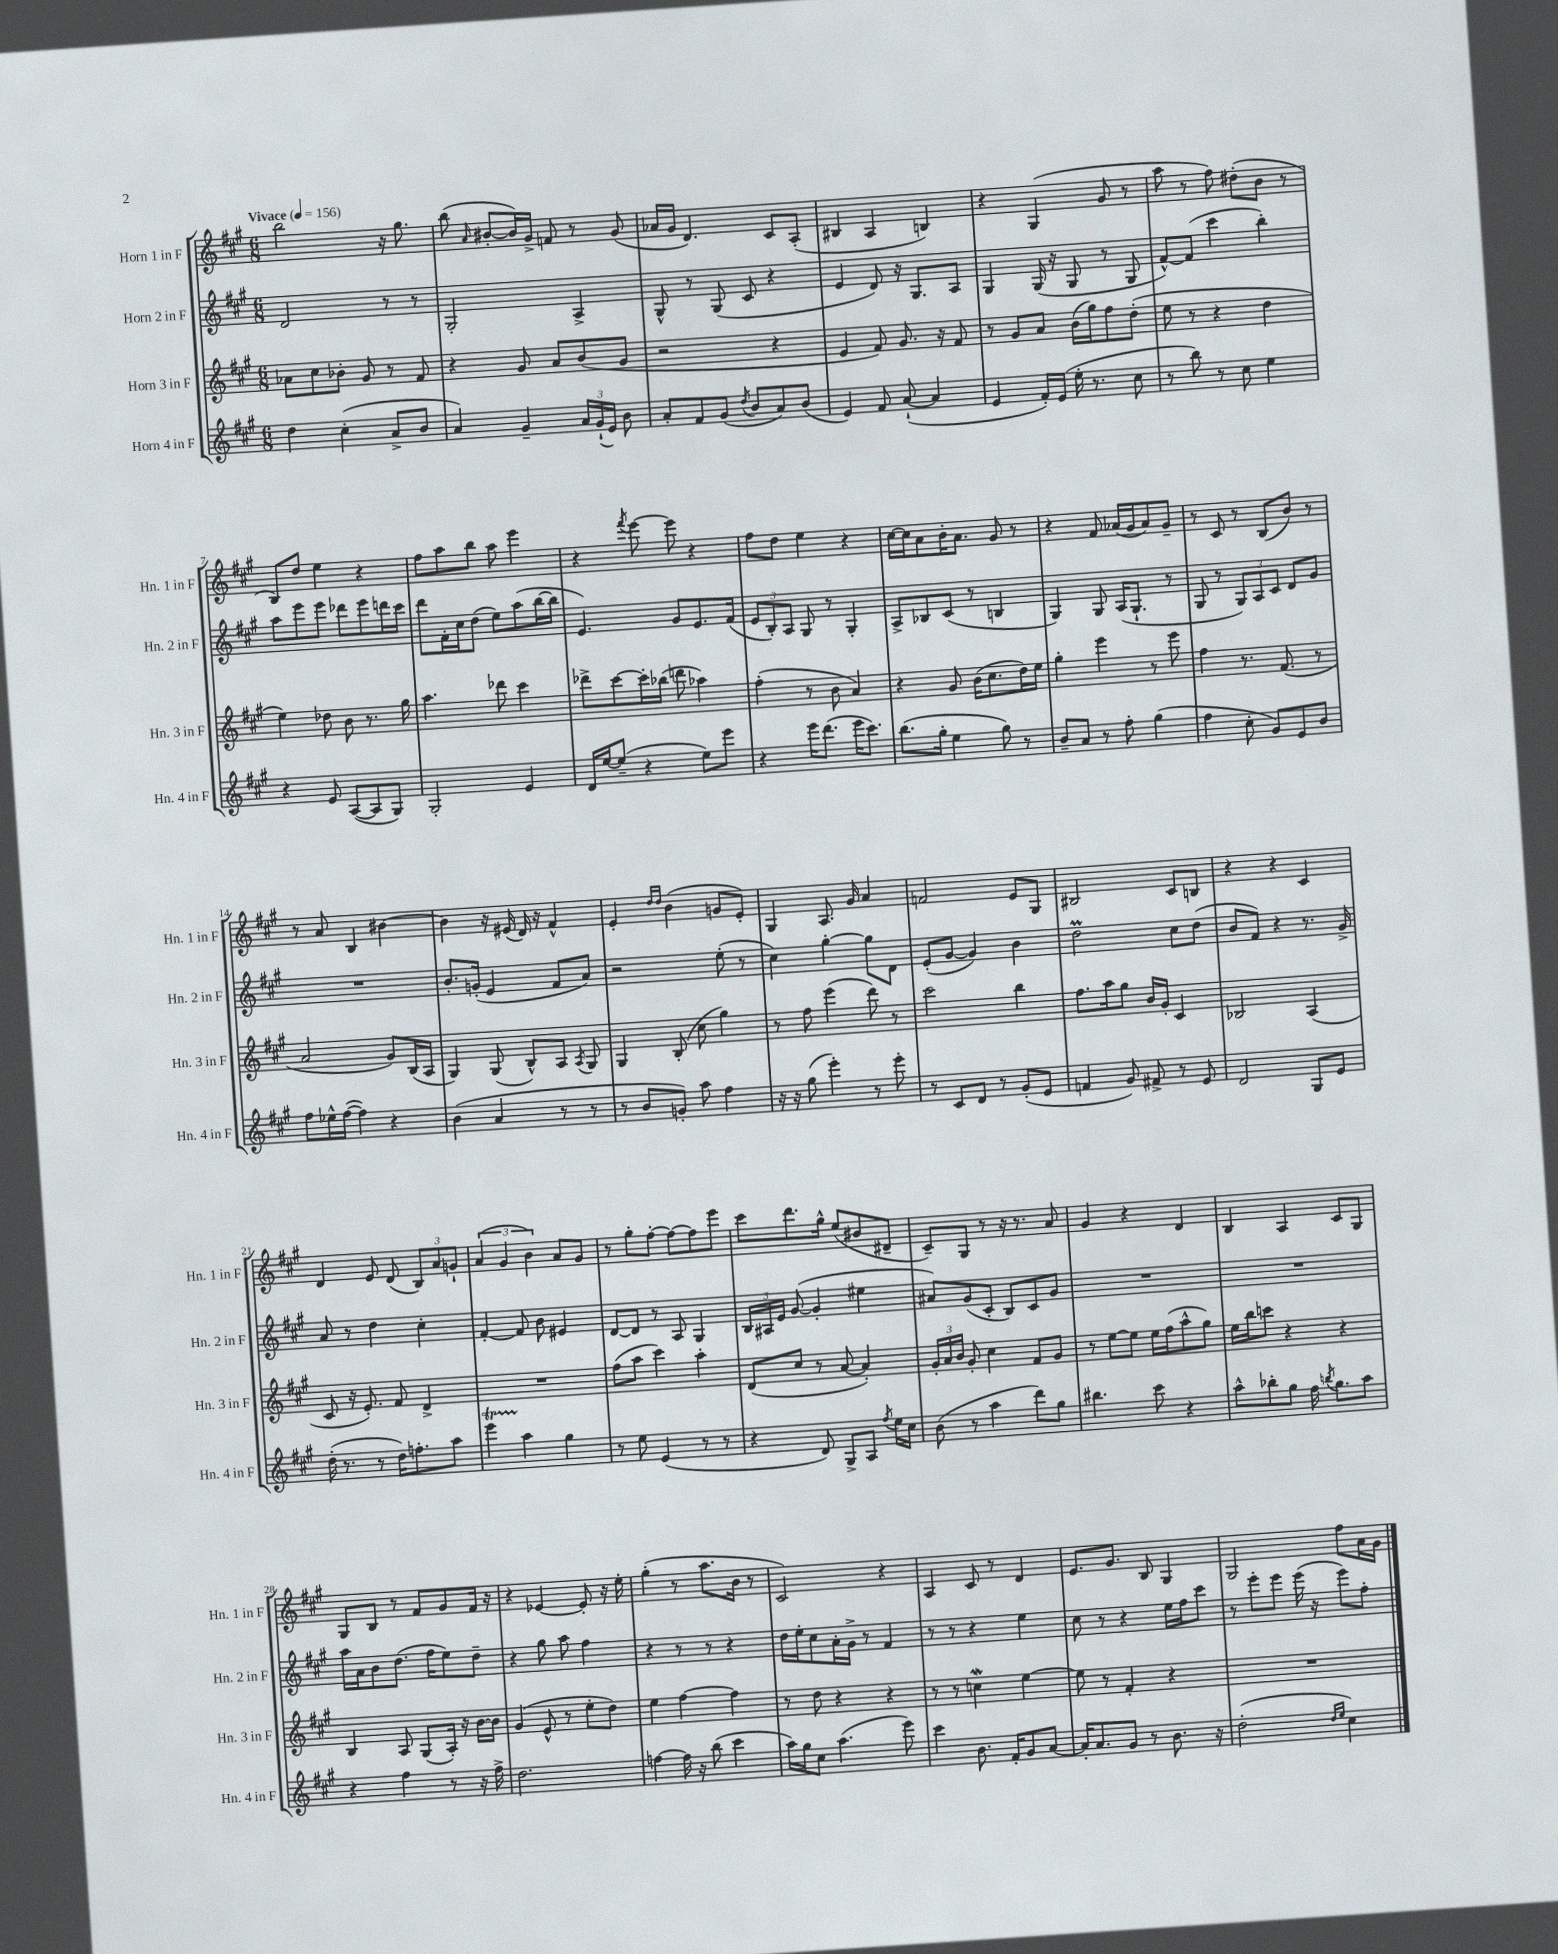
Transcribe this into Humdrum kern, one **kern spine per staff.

**kern	**kern	**kern	**kern
*staff4	*staff3	*staff2	*staff1
*clefG2	*clefG2	*clefG2	*clefG2
*k[f#c#g#]	*k[f#c#g#]	*k[f#c#g#]	*k[f#c#g#]
*M6/8	*M6/8	*M6/8	*M6/8
*MM156	*MM156	*MM156	*MM156
4dd\	8a-\L	2d/	2bb\
.	8cc#\	.	.
(4cc#'\	8b-'\J	.	.
.	8g#/	.	.
8a^/L	8r	8r	16r
.	.	.	8.gg#\
8b/J	8f#/	8r	.
=	=	=	=
4a/)	4r	2G#'/	(8bb\
.	.	.	16qqa/
.	.	.	[8b#'/L
4g#~/	8g#/	.	16b#/]L)
.	.	.	16g#^/JJ
.	8a/L	.	8f/
24a/LL	(8b/	4A^/	8r
(24g#`/	.	.	.
24e/JJ)	.	.	.
8b\	8g#/J	.	(8g#/
=	=	=	=
8a'/L	2r	8G#^^/	16a-/LL
.	.	.	16g#/JJ
8f#/	.	8r	4.d/)
(8g#/J	.	(8G#/	.
8qdd/	.	.	.
8b/L	.	8c#/	.
8a/)	4r	4r	8c#/L
(8b/J	.	.	(8A'/J
=	=	=	=
4e/)	4e/	4e/	4B#/
8f#/	8f#/)	8d/)	4A/
([8a`/	8.g#/	16r	.
.	.	8.G#/L	.
4a/]	.	.	4B/)
.	16r	.	.
.	8f#/	8A/J	.
=	=	=	=
4e/	8r	4G#/	4r
.	8g#/L	.	.
16f#'/LL)	8a/J	(16G#/	(4G#/
(16e/JJ	.	16r	.
16ee'\	(16b\LL	8G#/	.
8.r	16gg#\J)	.	.
.	8ff#\	8r	8g#/
8cc#\	(8dd'\J	8G#/	8r
=	=	=	=
8r	8ee\	[8f#^^/L)	8aa\
8bb\)	8r	(8f#/]J	8r
8r	4r	4ccc#\	8ff#\)
8cc#\	.	.	(8dd#'\L
4ee\	4dd\	4bb'\)	8b\J
.	.	.	8r
=	=	=	=
4r	4ee\)	8aa\L	8B/L)
.	.	8eee\	8dd/J
8e/	8dd-\	8eee\J	4ee\
([8A/L	8b\	8ddd-\L	.
8A/]	8.r	8eee\	4r
8G#/J)	.	16ddd\L	.
.	16gg#\	16ccc#\JJ	.
=	=	=	=
2G#'/	4.aa\	8ddd\L	8ff#\L
.	.	16f#'\L	8aa\
.	.	16cc#\J	.
.	.	(8dd\J	8bb\J
.	8ddd-\	8ee\L)	8aa\
4e/	4ccc#\	(8aa\	4eee\
.	.	[16bb\L	.
.	.	16bb\]JJ	.
=	=	=	=
16d/LL	8ddd-^\L	4.e/)	4r
[16ee/J	.	.	.
(8ee~/]J	[8ccc#\	.	.
.	.	.	8qfff#/
4r	16ccc#'\]L	.	[8eee\
.	(16bb-\JJ	.	.
.	8ddd\	8g#/L	8eee\]
8ee\L)	4aa-\)	8.e/	4r
8eee\J	.	.	.
.	.	(16f#/Jk	.
=	=	=	=
4r	(4ff#'\	12e/L	8ff#\L
.	.	12B'/)	.
.	.	.	8dd\J
.	.	12A/J	.
16eee\LK	8r	8G#/	4ee\
(8.ddd\J	.	.	.
.	8b\	8r	.
16eee\LK	4a/)	4G#'/	4r
8.ccc#\J)	.	.	.
=	=	=	=
(8.bb\L	4r	8A^/L	[16cc#\LL
.	.	.	16cc#\]J
.	.	8B-/	8a\
16gg#'\Jk	.	.	.
4ee\	8g#/	(8c#/J	16b'\K
.	.	.	8.a\J
.	(16b\LK	8r	.
.	8.cc#\	.	.
8gg#\)	.	4B/	8g#/
8r	16dd\L)	.	8r
.	16ee\JJ	.	.
=	=	=	=
8b~/L	4gg#'\	4G#/)	4r
8a/J	.	.	.
8r	4eee\	8G#/	8f#/
8ff#'\	.	(16A/LK	(16a-/LL
.	.	8.G#`/J	16g#/J
(4gg#\	8r	.	8a-/)
.	8eee\	8r	8g#~/J
=	=	=	=
4ff#\	4ff#\	8G#/	8r
.	.	8r	8c#/
8cc#'\	8.r	12G#/L)	8r
.	.	12A/	.
8g#/L)	.	.	(8B/L
.	.	12c#/J	.
.	(8.f#/	.	.
8e/	.	8d/L	8b/J)
8b/J	8r	8g#/J	8r
=	=	=	=
8ff#\L	2a/	2.r	8r
16ee-^^\L	.	.	8a/
([16ff#\JJ	.	.	.
4ff#\])	.	.	4B/
4r	8g#/L)	.	[4b#\
.	(16B/L	.	.
.	16A/JJ	.	.
=	=	=	=
(4b\	4G#/)	8.b'/L	4b#\]
.	.	(16g'/Jk	.
4a/	(8G#/	4e/	16r
.	.	.	(16e#/
.	8B^^/L)	.	16d/)
.	.	.	16r
8r	8A/J	8f#/L	4f#^^/
.	8qA/	.	.
8r	8G#/	8a/J)	.
=	=	=	=
8r	4G#/	2r	4e'/
8b/L	.	.	.
.	.	.	16qqdd/LL
.	.	.	16qqdd/JJ
8g'/J)	(8B'/	.	(4b\
8aa\	8cc#\	.	.
4ff#\	4gg#\)	(8ee'\	8g/L
.	.	8r	8e'/J)
=	=	=	=
16r	8r	4cc#\)	4G#/
16r	.	.	.
(8gg#\	8ff#\	.	.
4eee'\)	(4eee\	[4gg#'\	8.A/
.	.	.	16g#/
8r	8ddd\)	8gg#\]L	4a/
8eee'\	8r	8d\J	.
=	=	=	=
8r	2ccc#\	(8e'/L	2f/
8c#/L	.	[8g#/J	.
8d/J	.	4g#/])	.
8r	.	.	.
(8g#'/L	4bb\	4b\	8e/L
8e/J	.	.	8G#/J
=	=	=	=
4f/	8.ff#\L	2dd\	2B#/
.	16aa\k	.	.
8g#/)	8gg#\J	.	.
8f#^/	16b/LL	.	.
.	16g#'/JJ	.	.
8r	4c#/	8cc#\L	8c#/L
8e/	.	(8dd\J	8B/J
=	=	=	=
2d/	2B-/	8b/L	4r
.	.	8f#/J)	.
.	.	4r	4r
8G#/L	(4A/	8.r	4c#/
8e/J	.	.	.
.	.	16g#^/	.
=	=	=	=
(16dd'\	8c#/	8a/	4d/
8.r	.	.	.
.	16r	8r	.
.	8.e'/)	.	.
8r	.	4dd\	8e/
16dd\LK)	8f#/	.	(8d/
8.ff'\	.	.	.
.	4d^/	4cc#'\	12B/L)
.	.	.	12a/
8aa\J	.	.	.
.	.	.	12g`/J
=	=	=	=
4eee\	2.r	[4f#'/	(6a/
.	.	.	6g#/
4aa\	.	8f#/]	.
.	.	.	6b\)
.	.	8b\	.
4gg#\	.	4e#/	8a/L
.	.	.	8g#/J
=	=	=	=
8r	(8ff#\L	[8d/L	8r
8ee\	8aa\J	8d/]J	8gg#'\L
(4e/	4ccc#\)	8r	[8ff#'\J
.	.	8A/	8ff#\_L
8r	4aa'\	4G#/	8ff#\]
8r	.	.	8eee\J
=	=	=	=
4r	(8d/L	24B/LL	8ccc#\L
.	.	24A#/	.
.	.	24e/JJ	.
.	8cc#/J	([8g#/	8.ddd\
8d/)	8r	4g#'/]	.
.	.	.	16gg#^^\Jk
8G#^/L	[8a/	.	(8ee/L
8A/J	4a'/])	4ee#\	8b#/
8qff#/	.	.	.
16ee\LL	.	.	8d#~/J
16cc#\JJ	.	.	.
=	=	=	=
(8b\	24g#'/LL	8a#/L)	8c#~/L)
.	24a/	.	.
.	24b/JJ	.	.
8r	8g#'/	(8g#/	8G#/J
4aa\	4cc#\	8c#'/J	8r
.	.	8B/L)	16r
.	.	.	8.r
8ddd\L)	8f#/L	8c#/	.
8gg#\J	8g#/J	8g#/J	8a/
=	=	=	=
4.bb#\	8r	2.r	4g#/
.	[8ee\L	.	.
.	8ee\]J	.	4r
8ccc#\	16ee\LL	.	.
.	(16ff#\J	.	.
4r	8aa^^\	.	4d/
.	8gg#\J)	.	.
=	=	=	=
8aa^^\L	16ee\LL	2.r	4B/
.	16bb\J	.	.
8bb-'\	8ccc\J	.	.
8gg#\J	4r	.	4A/
16ff#\	.	.	.
8qbb/	.	.	.
8.gg#\L	.	.	.
.	4r	.	8c#/L
8aa\J	.	.	8G#/J
=	=	=	=
4r	4B/	16aa\LL	8G#/L
.	.	16a\J	.
.	.	8b\	8B/J
4ff#\	8A/	(8.dd\J	8r
.	(8G#/L	.	8f#/L
.	.	16ff#\LK	.
8r	16A'/Jk)	8ee\)	8g#/
.	16r	.	.
16r	[16b\LL	8dd~\J	16f#/Jk
16ff#^\	16b\]JJ	.	16r
=	=	=	=
2.dd\	(4g#/	4r	4r
.	8e^^/	8gg#\	[4e-/
.	8r	8aa\	.
.	8ee'\L	4ff#\	8e-'/]
.	8dd\J)	.	16r
.	.	.	16ee'\
=	=	=	=
[4ff\	4ee\	4r	(4gg#'\
16ff\]	[4ff#\	8r	8r
16r	.	.	.
(8bb\	.	8r	8.aa\L
4ccc#\	4ff#\]	4r	.
.	.	.	16b\Jk
.	.	.	8r
=	=	=	=
16aa\LL)	8r	16dd\LL	2c#/)
16gg#\J	.	16ee'\J	.
8cc#\J	8dd\	8cc#\	.
(4.aa\	4r	16a'\L	.
.	.	16g#^\JJ	.
.	.	8r	.
.	4r	4f#/	4r
8eee\)	.	.	.
=	=	=	=
4ccc#\	8r	8r	4A/
.	8r	8r	.
8.b\	4cc\	4r	8c#/
.	.	.	8r
16f#'/LK	.	.	.
8g#/	[4ee\	4ee\	4d/
[8a/J	.	.	.
=	=	=	=
16a'/]LK	8ee\]	8cc#\	8.e/L
8.a/	.	.	.
.	8r	8r	.
.	.	.	8.g#/J
8g#/J	4f#'/	4r	.
8r	.	.	8B/
8.b\	4r	16ee\LL	4G#/
.	.	16ff#\J	.
.	.	8ccc#\J	.
16r	.	.	.
=	=	=	=
(2dd'\	2.r	8r	2G#/
.	.	8eee'\L	.
.	.	8eee\J	.
.	.	(16eee\	.
.	.	16r	.
16qqdd/LL	.	.	.
16qqee/JJ	.	.	.
4cc#\)	.	8eee\L)	8ff#\L
.	.	8ff#'\J	16a\L
.	.	.	16g#\JJ
==	==	==	==
*-	*-	*-	*-
